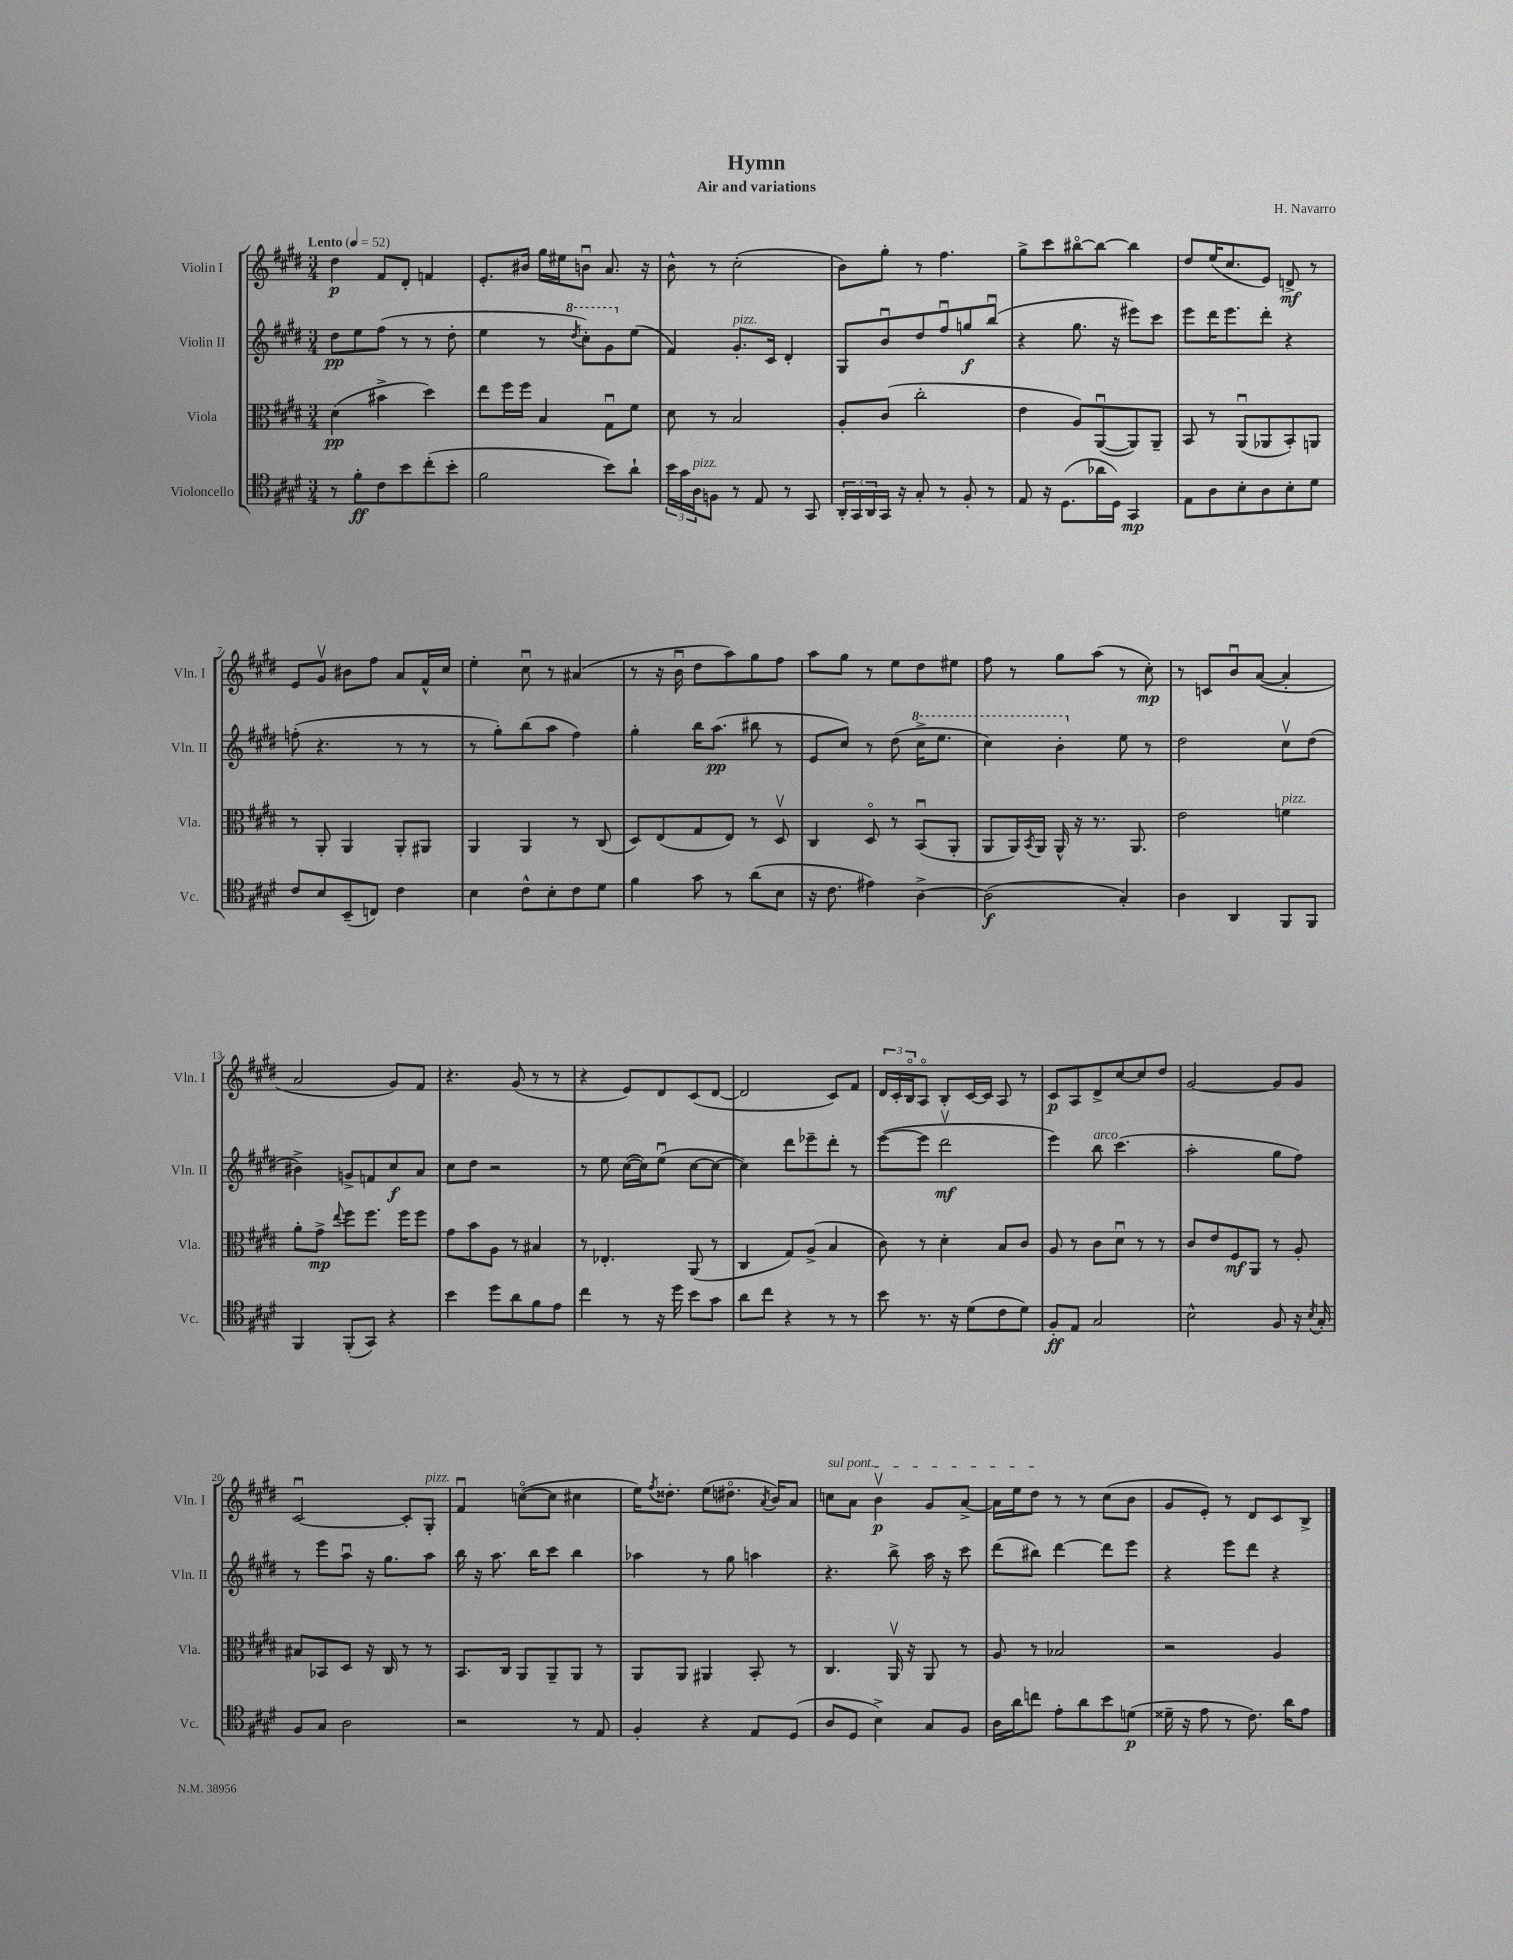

**kern	**kern	**kern	**kern
*staff4	*staff3	*staff2	*staff1
*clefC4	*clefC3	*clefG2	*clefG2
*k[f#c#g#d#]	*k[f#c#g#d#]	*k[f#c#g#d#]	*k[f#c#g#d#]
*M3/4	*M3/4	*M3/4	*M3/4
*MM52	*MM52	*MM52	*MM52
8r	(4d#	8dd#	4dd#
8f#'	.	8ee	.
8c#	4b#^	(8ff#	8f#
8b	.	8r	8d#'
(8cc#'	4dd#)	8r	4f
8b'	.	8dd#'	.
=	=	=	=
2f#	8ee	4ee	8.e'
.	16ff#	.	.
.	16ff#	.	16b#
.	4B	8r	16gg#
.	.	.	16ee#
.	.	8qddd#	.
.	.	8ccc#')	8bu
8b)	8G#u	8gg#	8.a
8a`	8f#	(8ee	.
.	.	.	16r
=	=	=	=
24b	8d#	4f#)	8b^^
24g#	.	.	.
24A	.	.	.
8F	8r	.	8r
8r	2B	8.g#'	(2cc#'
8E	.	.	.
.	.	16c#	.
8r	.	4d#'	.
8GG#	.	.	.
=	=	=	=
24AA'	8A'	8G#	8b)
24GG#	.	.	.
24AA	.	.	.
16GG#	(8c#	8bu	8gg#'
16r	.	.	.
8G#'	2cc#'	8dd#	8r
8r	.	8ff#u	4.ff#
8F#'	.	8gg	.
8r	.	(8bbu	.
=	=	=	=
8E	4e	4r	8gg#^
16r	.	.	8ccc#
(8.D#	.	.	.
.	8A)	8.gg#	[8bb#o
16a-	([8AAu	.	8bb#_
16D#)	.	16r	.
4GG#	8AA])	8eee#)	4bb#]
.	8AA~	8ccc#	.
=	=	=	=
8E	8BB	8eee	8dd#
8A	8r	16ddd#	(16ee
.	.	8.eee	8.cc#
8B'	(8AAu	.	.
8A	8AA-	8ddd#'	8e)
8B'	8BB')	4r	8d^
8d#	8AA	.	8r
=	=	=	=
8c#	8r	(8ff'	8e
8B	8AA'	4.r	8g#v
(8BB~	4AA	.	8b#
8C)	.	.	8ff#
4c#	8AA'	8r	8a
.	8AA#	8r	16f#^^
.	.	.	16cc#
=	=	=	=
4B	4AA	8r	4ee'
.	.	8gg#')	.
8c#^^	4AA	(8bb	8cc#u
8B'	.	8aa	8r
8c#	8r	4ff#)	(4a#
8d#	(8C#	.	.
=	=	=	=
4f#	8D#)	4gg#'	8r
.	(8E	.	16r
.	.	.	16bu
8g#	8G#	16bb	8dd#
.	.	(8.aa	.
8r	8E)	.	8aa)
(8a	8r	8bb#	8gg#
8B	8D#v	8r	8ff#
=	=	=	=
16r	4C#	8e	8aa
8.c#	.	.	.
.	.	8cc#)	8gg#
4e#)	8D#o	8r	8r
.	8r	(8dd#	8ee
[4A^	(8BBu	16ccc#^	8dd#
.	.	8.eee	.
.	8AA'	.	8ee#
=	=	=	=
(2A]	8AA	4ccc#)	8ff#
.	16AA)	.	8r
.	8qBB	.	.
.	16AA	.	.
.	16AA^^	4bb'	8gg#
.	16r	.	.
.	8.r	.	(8aa
4G#')	.	8ee	8r
.	8.AA	.	.
.	.	8r	8cc#')
=	=	=	=
4A	2e	2dd#	8r
.	.	.	8c
4AA	.	.	8bu
.	.	.	([8a
8FF#	4f	8cc#v	4a']
8FF#	.	(8dd#	.
=	=	=	=
4FF#	8a'	4b#^)	2a
.	8g#^	.	.
.	8qqee	.	.
(8FF#'	8ff#	8g^	.
8GG#)	8.ff#	8f	.
4r	.	8cc#	8g#)
.	16ff#	.	.
.	8ff#	8a	8f#
=	=	=	=
4b	8g#	8cc#	4.r
.	8b	8dd#	.
8dd#	8A	2r	.
8a	8r	.	(8g#
8f#	4B#	.	8r
8e	.	.	8r
=	=	=	=
4cc#	8r	8r	4r
.	4.E-'	8ee	.
8r	.	([16cc#	8e)
.	.	16cc#])	.
16r	.	(8eeu	8d#
16dd#	.	.	.
8b	(8AA	[8cc#	(8c#
8g#	8r	8cc#_	[8d#
=	=	=	=
8a	4C#	4cc#])	2d#]
8cc#	.	.	.
4r	8G#)	8ddd#	.
.	(8A^	8eee-~	.
8r	4B	8ddd#'	8c#)
8r	.	8r	8f#
=	=	=	=
8b	8c#)	([8eee	24d#
.	.	.	24c#'
.	.	.	24Bo
8.r	8r	8eee]	8Ao
.	4d#'	2ddd#v	8B'
16r	.	.	.
(8d#	.	.	[16c#
.	.	.	16c#]
8c#	8B	.	8A
8d#)	8c#	.	8r
=	=	=	=
8F#'	8A	4eee)	8c#
8E	8r	.	8A
2G#	8c#	8bb	8d#^
.	8d#u	(4.ccc#	[8cc#
.	8r	.	8cc#]
.	8r	.	8dd#
=	=	=	=
2B^^	8c#	2aa'	[2g#
.	8e	.	.
.	8F#	.	.
.	8AA	.	.
8F#	8r	8gg#	8g#]
16r	8A'	8ff#)	8g#
8qB	.	.	.
16G#'	.	.	.
=	=	=	=
8F#	8B#	8r	[2c#u
8G#	8BB-	8eee	.
2A	8D#	8aau	.
.	16r	16r	.
.	16C#	8.gg#	.
.	8r	.	8c#']
.	8r	8aa	8G#'
=	=	=	=
2r	8.BB	16bb	4f#u
.	.	16r	.
.	.	8.aa	.
.	16C#	.	.
.	8AA	.	([8cco
.	.	16bb	.
.	8AA~	8ccc#	8cc]
8r	8AA	4bb	4cc#
8E	8r	.	.
=	=	=	=
4F#'	8AA	4aa-	16ee)
.	.	.	8qff#
.	.	.	8.dd##'
.	8AA	.	.
4r	4AA#	8r	(8ee
.	.	8gg#	8.dd#o
8E	8BB'	4aa	.
.	.	.	8qa
.	.	.	16b)
(8D#	8r	.	8a
=	=	=	=
8A	4.C#	4.r	8cc
8D#	.	.	8a
4B^)	.	.	4bv
.	16AAv	8bb^	.
.	16r	.	.
8G#	8AA	16aa	8g#
.	.	16r	.
8F#	8r	8ccc#	[8a^
=	=	=	=
16A	8A	(8ddd#	16a]
16a	.	.	16ee
8cc	8r	8bb#)	8dd#
8e'	2B-	[4ddd#	8r
8a	.	.	8r
8b	.	8ddd#]	(8cc#
(8d	.	8eee	8b
=	=	=	=
16d##~	2r	4r	8g#
16r	.	.	.
8e	.	.	8e')
8r	.	8eee	8r
8.c#)	.	8ddd#	8d#
.	4A	4r	8c#
16a	.	.	.
8e	.	.	8B^
==	==	==	==
*-	*-	*-	*-
